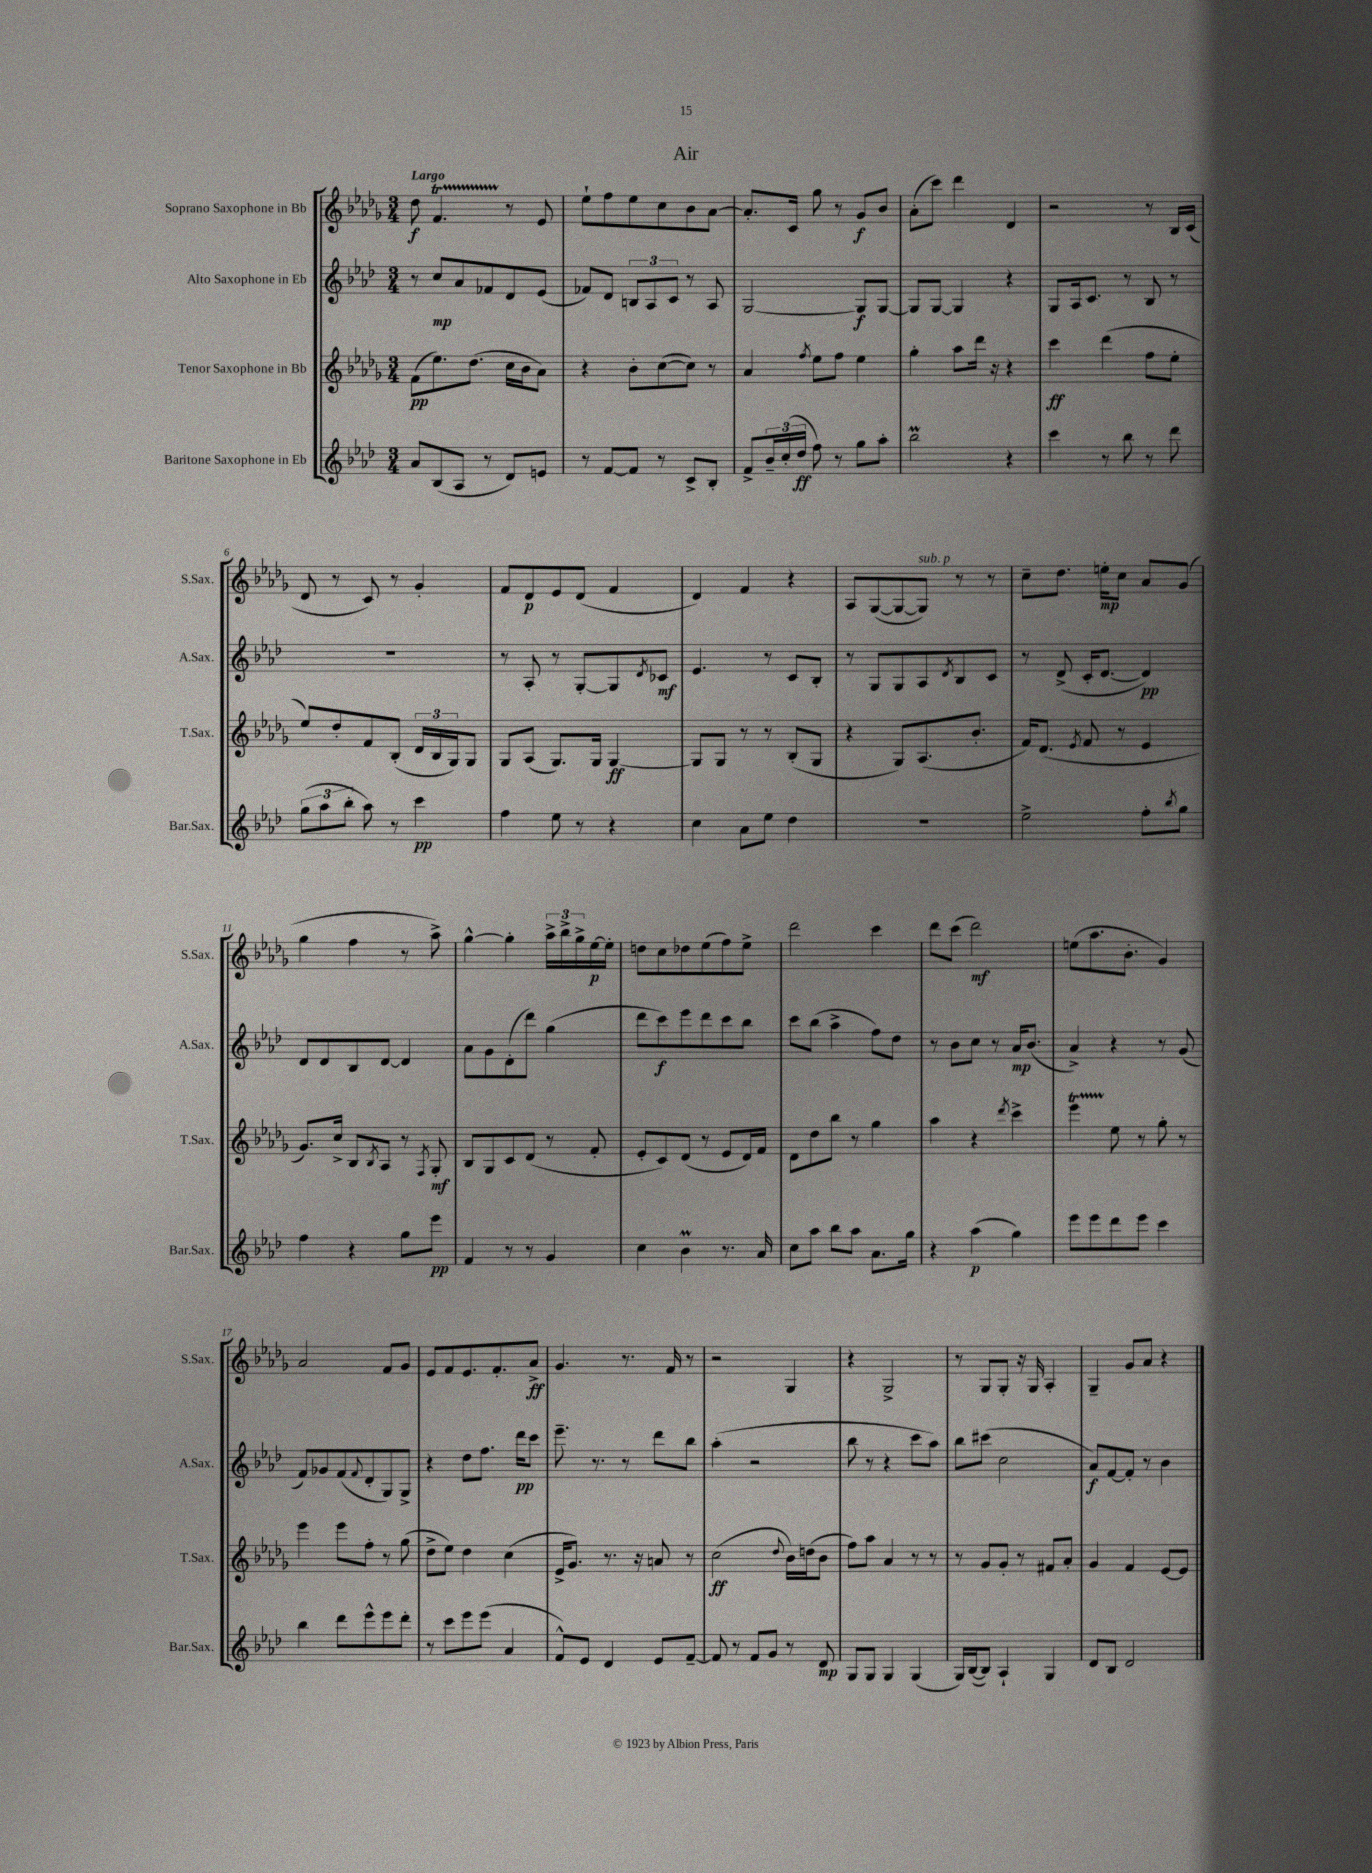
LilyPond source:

\header { title = "Air" }
<<
\new StaffGroup <<
\new Staff = "s0" \with { instrumentName = "Soprano Saxophone in Bb" shortInstrumentName = "S.Sax." } {
    \clef treble \key des \major \numericTimeSignature \time 3/4 \tempo "Largo"
    des''8\f f'4.\startTrillSpan r8\stopTrillSpan ees'8 |
    ees''8-! f''8 ees''8 c''8 bes'8 aes'8~ |
    aes'8.-. c'16 ges''8 r8 ges'8\f bes'8 |
    aes'8-.( c'''8) des'''4 des'4 |
    r2 r8 bes16 c'16( |
    des'8 r8 c'8) r8 ges'4-. |
    f'8 des'8\p ees'8 des'8( f'4 |
    des'4) f'4 r4 |
    aes8 ges8~( ges8~ ges8^\markup { \italic "sub. p" }) r8 r8 |
    c''8-- des''8. e''16-.\mp c''8 aes'8 ges'8( |
    ges''4 f''4 r8 aes''8->) |
    ges''4~-^ ges''4-. \tuplet 3/2 { aes''16-> bes''16-> ges''16-> } ees''16~\p ees''16-. |
    d''8 c''8 des''8 ees''8( f''8) ees''8-> |
    des'''2 c'''4 |
    des'''8 c'''8( des'''2\mf) |
    e''8( aes''8. bes'8.-. ges'4) |
    aes'2 f'8 ges'8 |
    ees'8 f'8 ees'8. f'8.-. aes'8->\ff |
    ges'4. r8. f'16 r8 |
    r2 ges4 |
    r4 ges2-> |
    r8 ges8 ges8-. r16 ges16 aes4-. |
    ges4-- ges'8 aes'8 r4 \bar "|." |
}
\new Staff = "s1" \with { instrumentName = "Alto Saxophone in Eb" shortInstrumentName = "A.Sax." } {
    \clef treble \key aes \major \numericTimeSignature \time 3/4
    r8 c''8\mp aes'8 fes'8 des'8 ees'8( |
    fes'8) des'8 \tuplet 3/2 { b8 aes8 c'8 } r8 aes8 |
    g2~ g8\f g8~ |
    g8 g8~ g4 r4 |
    g8 aes16 c'8. r8 bes8 r8 |
    R2. |
    r8 aes8-. r8 g8~-. g8 \acciaccatura { des'8 } ces'8\mf |
    ees'4. r8 c'8 bes8-. |
    r8 g8 g8 aes8 \acciaccatura { des'8 } bes8 c'8 |
    r8 des'8->( c'16-. des'8.~ des'4\pp) |
    des'8 des'8 bes8 des'8~ des'4 |
    aes'8 g'8 des'8-.( des'''8) g''4( |
    des'''8 c'''8\f) ees'''8 des'''8 c'''8 bes''8 |
    c'''8 bes''8( aes''4-> f''8) des''8 |
    r8 bes'8 c''8 r8 aes'16\mp bes'8.( |
    aes'4->) r4 r8 g'8( |
    f'8) ges'8 f'8( \appoggiatura { f'8 } des'8-. g8) g8-> |
    r4 des''8 f''8. des'''16\pp c'''8 |
    ees'''8.-- r8. r8 des'''8 bes''8 |
    aes''4-.( r2 |
    bes''8 r8 r4 c'''8 aes''8) |
    bes''8 cis'''8( c''2 |
    aes'8\f) f'8~ f'8-. r8 bes'4 \bar "|." |
}
\new Staff = "s2" \with { instrumentName = "Tenor Saxophone in Bb" shortInstrumentName = "T.Sax." } {
    \clef treble \key des \major \numericTimeSignature \time 3/4
    f'8\pp( ees''8.) des''8.( c''16 bes'16 aes'8) |
    r4 bes'8-. c''8~( c''8) r8 |
    aes'4 \acciaccatura { f''8 } ees''8 f''8 ees''4 |
    ges''4-. aes''8 des'''16 r16 r4 |
    c'''4\ff des'''4( f''8 ees''8-. |
    ees''8) des''8-. f'8 bes8-.( \tuplet 3/2 { des'16 bes16 ges16) } ges8 |
    ges8 aes8( ges8.) ges16 ges4~\ff |
    ges8 ges8 r8 r8 bes8-.( ges8 |
    r4 ges8) aes8.( bes'8.-. |
    f'16) des'8.( \acciaccatura { ees'8 } f'8 r8 ees'4 |
    ges'8.) c''16-> bes8 \acciaccatura { bes8 } aes8 r8 \acciaccatura { f8 } ges8-.\mf |
    bes8 ges8 c'8 des'8( r8 f'8-. |
    ees'8-. c'8) des'8( r8 ees'8 des'16) f'16 |
    des'8 des''8 bes''8 r8 ges''4 |
    aes''4 r4 \acciaccatura { des'''8 } c'''4-> |
    ees'''4\startTrillSpan ees''8\stopTrillSpan r8 ges''8-. r8 |
    ees'''4 ees'''8 f''8-. r8 ges''8( |
    des''8-> ees''8) des''4 c''4( |
    ees'16-> ges'8.) r8. r16 a'8 r8 |
    c''2\ff( \appoggiatura { des''8 } bes'16) d''16( bes'8 |
    f''8) aes''8 aes'4 r8 r8 |
    r8 ges'8 ges'8-. r8 fis'8 aes'8-. |
    ges'4 f'4 ees'8~ ees'8 \bar "|." |
}
\new Staff = "s3" \with { instrumentName = "Baritone Saxophone in Eb" shortInstrumentName = "Bar.Sax." } {
    \clef treble \key aes \major \numericTimeSignature \time 3/4
    aes'8 bes8( aes8 r8 des'8) e'8 |
    r8 f'8~ f'8 r8 c'8-> bes8-. |
    f'8-> \tuplet 3/2 { bes'16-- c''16-.( des''16\ff } f''8) r8 g''8 aes''8-. |
    bes''2\prall r4 |
    c'''4 r8 bes''8 r8 des'''8 |
    \tuplet 3/2 { g''8( aes''8 bes''8-. } aes''8) r8 c'''4\pp |
    f''4 ees''8 r8 r4 |
    c''4 aes'8 ees''8 des''4 |
    R2. |
    ees''2-> f''8-. \acciaccatura { bes''8 } g''8 |
    f''4 r4 g''8 ees'''8\pp |
    f'4 r8 r8 g'4 |
    c''4 bes'4\prall r8. aes'16 |
    c''8 aes''8 bes''8 aes''8 aes'8. g''16 |
    r4 aes''4\p( g''4) |
    ees'''8 ees'''8 des'''8 ees'''8 c'''4 |
    bes''4 des'''8 ees'''8-^ ees'''8 des'''8-. |
    r8 c'''8 ees'''8 ees'''8( aes'4 |
    f'8-^) ees'8 des'4 ees'8 f'8~-- |
    f'8 r8 f'8 g'8 r8 des'8\mp |
    g8 g8 g4 g4( |
    g16) bes16~( bes8) aes4-! g4 |
    des'8 bes8 des'2 \bar "|." |
}
>>
>>
